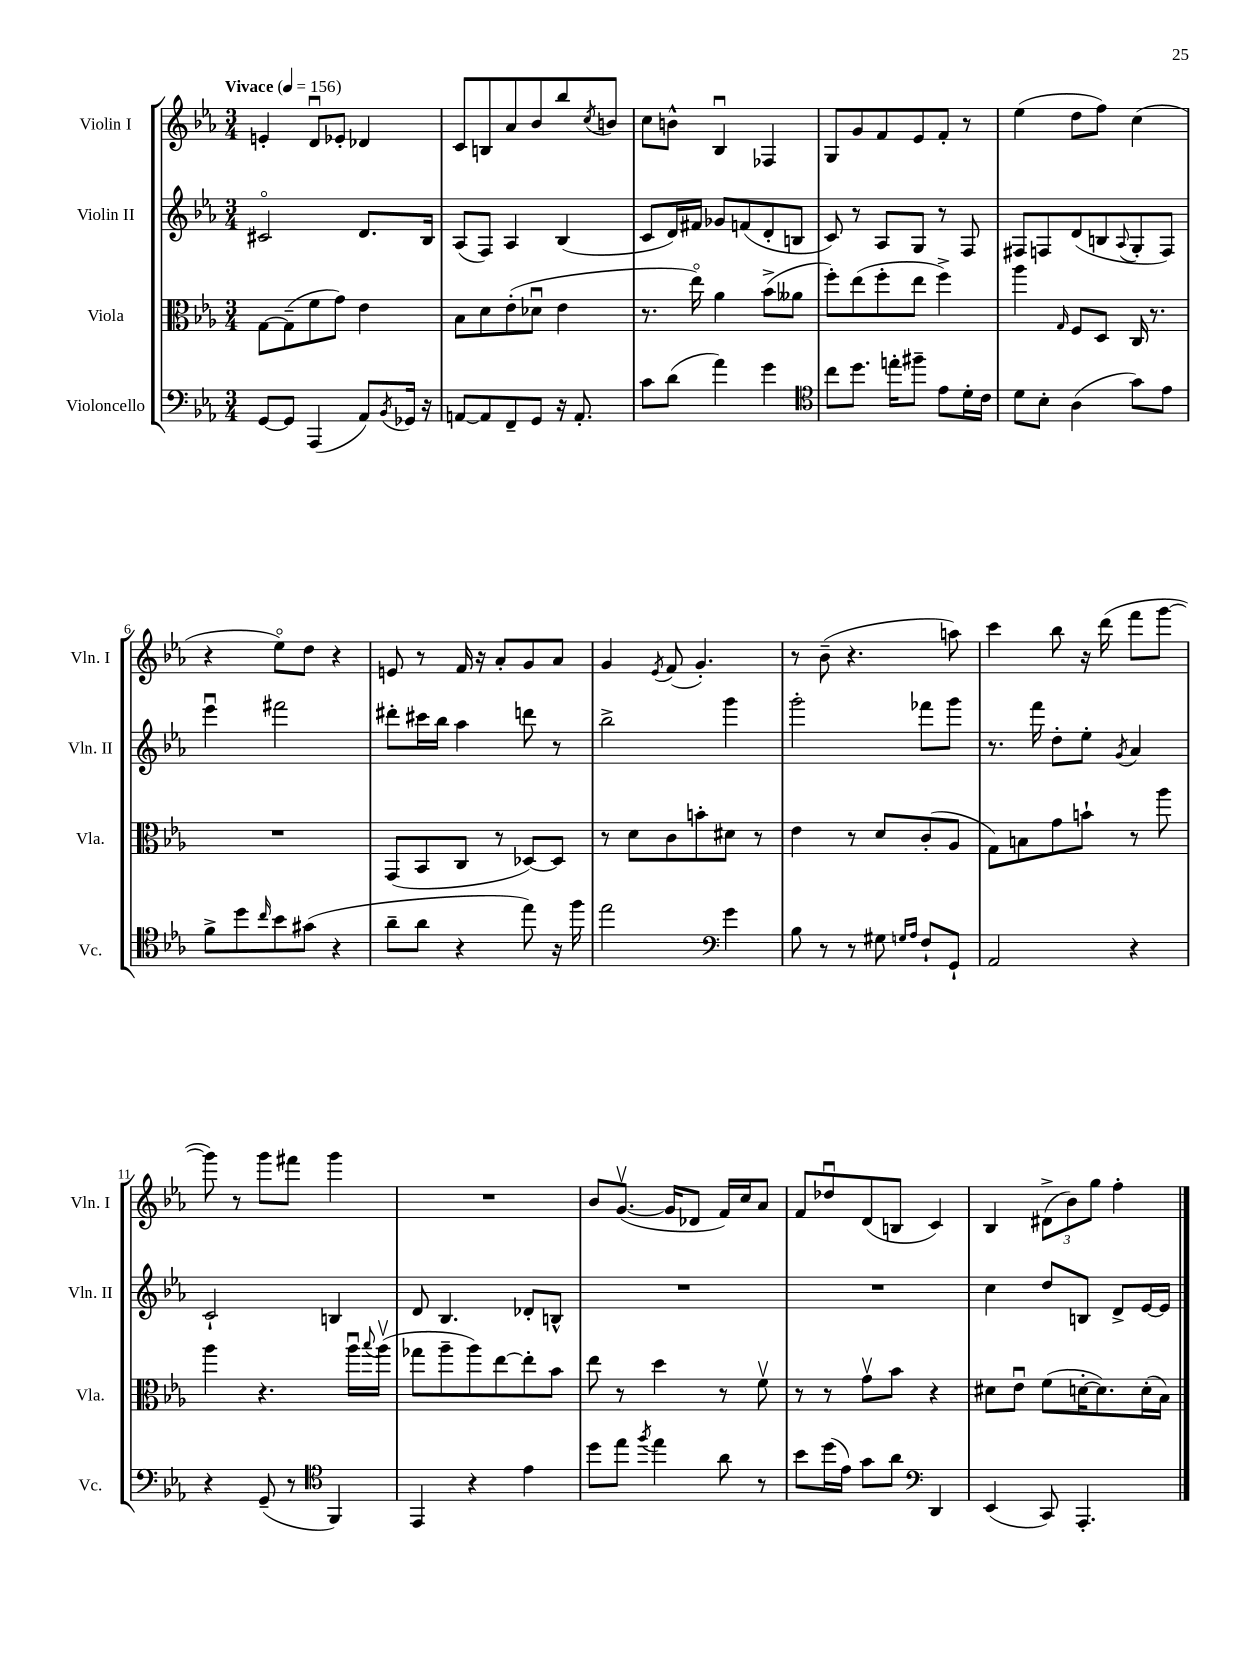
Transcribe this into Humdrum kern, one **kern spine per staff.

**kern	**kern	**kern	**kern
*staff4	*staff3	*staff2	*staff1
*clefF4	*clefC3	*clefG2	*clefG2
*k[b-e-a-]	*k[b-e-a-]	*k[b-e-a-]	*k[b-e-a-]
*M3/4	*M3/4	*M3/4	*M3/4
*MM156	*MM156	*MM156	*MM156
[8GG/L	[8G\L	2c#o/	4e'/
8GG/]J	(8G~\]	.	.
(4AAA-/	8f\	.	8du/L
.	8g\J)	.	8e-'/J
8AA-/L)	4e-\	8.d/L	4d-/
8qBB-/	.	.	.
16GG-/Jk	.	.	.
16r	.	16B-/Jk	.
=	=	=	=
[8AA/L	8B-\L	(8A-/L	8c/L
8AA/]	8d\	8F/J)	8B/
8FF~/	(8e-'\	4A-/	8a-/
8GG/J	8d-u\J	.	8b-/
16r	4e-\	(4B-/	8bb-/
8.AA'/	.	.	.
.	.	.	8qcc/
.	.	.	8b/J
=	=	=	=
8c\L	8.r	8c/L	8cc\L
(8d\J	.	16d/L)	8b^^\J
.	16ee-o\)	16f#/JJ	.
4a-\)	4a-\	8g-/L	4B-u/
.	.	(8f/	.
4g\	(8b-^\L	8d'/	4F-/
.	8a--\J	8B/J	.
=	=	=	=
*clefC4	*	*	*
8cc\L	8ff'\L)	8c/)	8G/L
8.dd\J	(8ee-\	8r	8g/
.	8ff'\	8A-/L	8f/
16ee'\LK	.	.	.
8ff#~\J	8ee-\J	8G/J	8e-/
8e-\L	4ff^\)	8r	8f'/J
16d'\L	.	8F/	8r
16c\JJ	.	.	.
=	=	=	=
8d\L	4aa-\	8F#/L	(4ee-\
8B-'\J	.	8F/	.
.	16qqG/	.	.
(4A-\	8F/L	(8d/	8dd\L
.	8D/J	8B/	8ff\J)
.	.	8qqA-/	.
8g\L)	16C/	8G'/	(4cc\
.	8.r	.	.
8e-\J	.	8F/J)	.
=	=	=	=
8f^\L	2.r	4eee-u\	4r
8dd\	.	.	.
16qqcc/	.	.	.
8b-\	.	2fff#\	8ee-o\L)
(8g#\J	.	.	8dd\J
4r	.	.	4r
=	=	=	=
8a-~\L	(8GG/L	8ddd#'\L	8e/
8a-\J	8BB-/	16ccc#\L	8r
.	.	16bb-\JJ	.
4r	8C/J	4aa-\	16f/
.	.	.	16r
.	8r	.	8a-'/L
8ee-\)	[8D-/L)	8ddd\	8g/
16r	8D-/]J	8r	8a-/J
16ff\	.	.	.
=	=	=	=
2ee-\	8r	2bb-^\	4g/
.	8d\L	.	.
.	.	.	8qe-/
.	8c\	.	(8f/
.	8b'\	.	4.g'/)
*clefF4	*	*	*
4g\	8d#\J	4ggg\	.
.	8r	.	.
=	=	=	=
8B-\	4e-\	2ggg'\	8r
8r	.	.	(8b-~\
8r	8r	.	4.r
8G#\	8d/L	.	.
16qqG/LL	.	.	.
16qqA-/JJ	.	.	.
8F`/L	(8c'/	8fff-\L	.
8GG`/J	8A-/J	8ggg\J	8aa\)
=	=	=	=
2AA-/	8G\L)	8.r	4ccc\
.	8B\	.	.
.	.	16fff\	.
.	8g\	8dd'\L	8bb-\
.	8b`\J	8ee-'\J	16r
.	.	.	(16ddd\
.	.	8qg/	.
4r	8r	4a-/	8fff\L
.	8aa-\	.	[8ggg\J
=	=	=	=
4r	4aa-\	2c`/	8ggg\])
.	.	.	8r
(8GG~/	4.r	.	8ggg\L
8r	.	.	8fff#\J
*clefC4	*	*	*
4FF/)	.	4B/	4ggg\
.	16aa-u\LL	.	.
.	8qqbb-/	.	.
.	(16aa-v\JJ	.	.
=	=	=	=
4EE-/	8gg-\L	8d/	2.r
.	8aa-~\	4.B-/	.
4r	8aa-\)	.	.
.	[8ee-\	.	.
4e-\	8ee-'\]	8d-'/L	.
.	8b-\J	8B^^/J	.
=	=	=	=
8dd\L	8ee-\	2.r	8b-/L
8ee-\J	8r	.	([8.gv/J
8qff/	.	.	.
4ee-\	4dd\	.	.
.	.	.	16g/]LK
.	.	.	8d-/J
8a-\	8r	.	16f/LL)
.	.	.	16cc/J
8r	8fv\	.	8a-/J
=	=	=	=
8b-\L	8r	2.r	8f/L
(16dd\L	8r	.	8dd-u/
16e-\JJ)	.	.	.
8g\L	8gv\L	.	(8d/
8a-\J	8b-\J	.	8B/J
*clefF4	*	*	*
4DD/	4r	.	4c/)
=	=	=	=
(4EE-/	8d#\L	4cc\	4B-/
.	8e-u\J	.	.
8CC/)	(8f\L	8dd/L	(12d#^\L
.	.	.	12b-\)
4.AAA-'/	[16d'\K	8B/J	.
.	.	.	12gg\J
.	8.d\])	.	.
.	.	8d^/L	4ff'\
.	(16d'\L	[16e-/L	.
.	16B-\JJ)	16e-/]JJ	.
==	==	==	==
*-	*-	*-	*-
